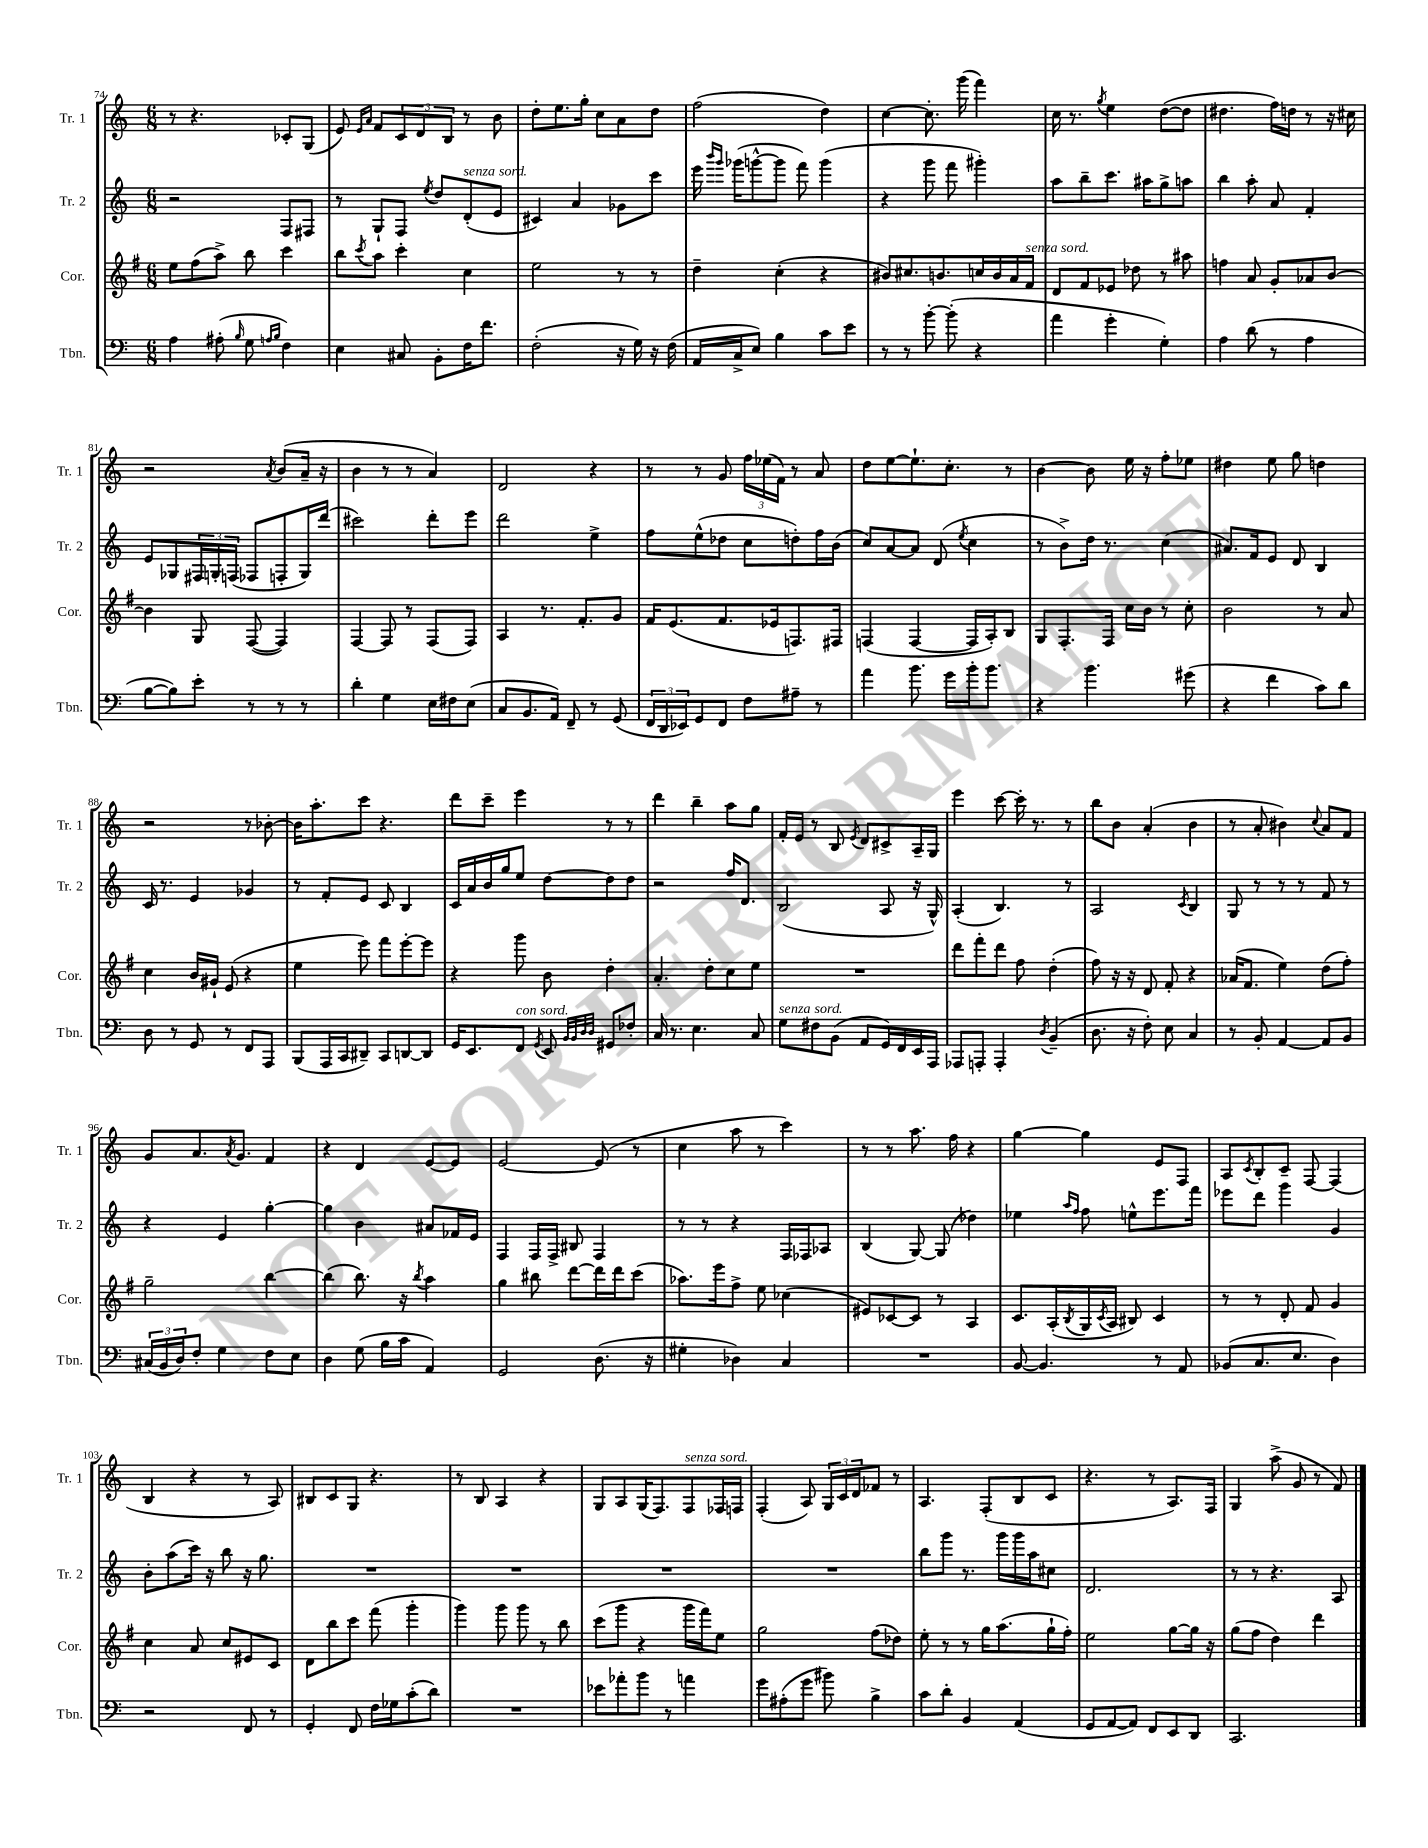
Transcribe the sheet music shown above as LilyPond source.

<<
\new StaffGroup <<
\new Staff = "s0" \with { instrumentName = "Tr. 1" shortInstrumentName = "Tr. 1" } {
    \clef treble \key c \major \numericTimeSignature \time 6/8
    r8 r4. ces'8-. g8( |
    e'8) \grace { e'16 a'16 } f'8 \tuplet 3/2 { c'8 d'8 b8 } r8 b'8 |
    d''8-. e''8. g''16-. c''8 a'8 d''8 |
    f''2( d''4) |
    c''4~ c''8.-. g'''16( f'''4) |
    c''16 r8. \acciaccatura { g''8 } e''4 d''8~( d''8 |
    dis''4. f''16) d''16 r8 r16 cis''16 |
    r2 \acciaccatura { a'8 } b'8( a'16-- r16 |
    b'4 r8 r8 a'4) |
    d'2 r4 |
    r8 r8 g'8 \tuplet 3/2 { f''16 ees''16( f'16) } r8 a'8 |
    d''8 e''8~ e''8.-! c''8.-. r8 |
    b'4~ b'8 e''16 r16 f''8-. ees''8 |
    dis''4 e''8 g''8 d''4 |
    r2 r8 bes'8~-. |
    bes'16 a''8.-. c'''8 r4. |
    d'''8 c'''8-- e'''4 r8 r8 |
    d'''4 b''4-- a''8 g''8 |
    f'16-. e'16 r8 b8 \acciaccatura { e'8 } d'8 cis'8-> a16-- g16 |
    e'''4 c'''8~ c'''16-. r8. r8 |
    b''8 b'8 a'4-.( b'4 |
    r8 a'8-. bis'4) \appoggiatura { c''8 } a'8 f'8 |
    g'8 a'8. \acciaccatura { a'8 } g'8. f'4 |
    r4 d'4 e'8~ e'8 |
    e'2~ e'8( r8 |
    c''4 a''8 r8 c'''4) |
    r8 r8 a''8. f''16 r4 |
    g''4~ g''4 e'8 f8 |
    a8 \acciaccatura { c'8 } b8-. c'8-- f8~ f4( |
    b4 r4 r8 a8) |
    bis8 c'8 g8 r4. |
    r8 b8 a4 r4 |
    g8 a8 g16( f8.) f8^\markup { \italic "senza sord." } fes16 f16 |
    f4-.( a8) \tuplet 3/2 { g16 c'16 d'16 } fes'8 r8 |
    a4. f8-.( b8 c'8 |
    r4. r8 a8.) f16 |
    g4 a''8->( g'8 r8 f'8) \bar "|." |
}
\new Staff = "s1" \with { instrumentName = "Tr. 2" shortInstrumentName = "Tr. 2" } {
    \clef treble \key c \major \numericTimeSignature \time 6/8
    r2 f8 fis8 |
    r8 g8-! f8 \acciaccatura { e''8 } d''8 d'8-.^\markup { \italic "senza sord." }( e'8 |
    cis'4) a'4 ges'8 c'''8 |
    e'''16 \grace { b'''16 g'''16 } ges'''16( g'''8~-^ g'''8 f'''8) g'''4( |
    r4 g'''8 f'''8 gis'''4-.) |
    a''8 b''8-- c'''8. ais''16 g''8-> a''8 |
    b''4 a''8-. a'8 f'4-. |
    e'8 ges8 \tuplet 3/2 { fis16 g16-. f16( } fes8 f8-. g16) d'''16( |
    cis'''2) d'''8-. e'''8 |
    d'''2 e''4-> |
    f''8 e''8-^( des''8 c''8 d''8-.) f''16 b'16( |
    c''8) a'8~ a'8 d'8( \acciaccatura { e''8 } c''4 |
    r8 b'8->) d''16 r8. c''4( |
    ais'8.) f'16 e'8 d'8 b4 |
    c'16 r8. e'4 ges'4 |
    r8 f'8-. e'8 c'8 b4 |
    c'16 a'16 b'16 g''16 e''8 d''8~ d''8 d''8 |
    r2 f''16 d'8. |
    b2( a8 r16 g16-^) |
    a4-.( b4.) r8 |
    a2 \acciaccatura { c'8 } b4 |
    g8 r8 r8 r8 f'8 r8 |
    r4 e'4 g''4~-. |
    g''4 b'4 ais'8 fes'16 e'16 |
    f4 f16 f16-> bis8 f4 |
    r8 r8 r4 f16 fes16 aes8 |
    b4( g8~) g8( des''4) |
    ees''4 \grace { a''16 f''16 } f''8 e''8-^ e'''8. f'''16 |
    ees'''8 d'''8 g'''4 g'4 |
    b'8-. a''8( c'''16) r16 b''8 r16 g''8. |
    R2. |
    R2. |
    R2. |
    R2. |
    b''8 g'''8 r8. g'''16 g'''16 a''16 cis''8 |
    d'2. |
    r8 r8 r4. a8 \bar "|." |
}
\new Staff = "s2" \with { instrumentName = "Cor." shortInstrumentName = "Cor." } {
    \clef treble \key g \major \numericTimeSignature \time 6/8
    e''8 fis''8( a''8->) b''8 c'''4 |
    b''8 \acciaccatura { c'''8 } a''8 c'''4-. c''4 |
    e''2 r8 r8 |
    d''4-- c''4-.( r4 |
    bis'8) cis''8. b'8. c''16 b'16 a'16 fis'16^\markup { \italic "senza sord." } |
    d'8 fis'8 ees'8 des''8 r8 ais''8 |
    f''4 a'8 g'8-. aes'8 b'8~ |
    b'4 g8 fis8~( fis4) |
    fis4~ fis8 r8 fis8( fis8) |
    a4 r8. fis'8.-. g'8 |
    fis'16 e'8.( fis'8. ees'16 f8.) fis16 |
    f4( f4~ f16 a16-.) b8 |
    g8 fis8.-. fis16 c''16 b'16 r8 c''8-. |
    b'2 r8 a'8 |
    c''4 b'16 gis'16-! e'8( r4 |
    e''4 e'''8) fis'''8 e'''8~-. e'''8 |
    r4 g'''8 b'8 d''4-. |
    a'4.-. d''8-. c''8 e''8 |
    R2. |
    d'''8 fis'''8-. d'''8 fis''8 d''4-.( |
    fis''8) r16 r16 d'8 fis'8-. r4 |
    aes'16( fis'8. e''4) d''8( fis''8-.) |
    g''2-- b''4~ |
    b''4( b''8.) r16 \acciaccatura { b''8 } a''4 |
    g''4 bis''8 d'''8~ d'''16 d'''16 c'''8( |
    aes''8.) e'''16 fis''8-> e''8 ces''4( |
    eis'8) ces'8~ ces'8 r8 a4 |
    c'8. a16-.( \acciaccatura { b8 } g16 \acciaccatura { c'8 } a16 bis8) c'4 |
    r8 r8 d'8-. fis'8 g'4 |
    c''4 a'8 c''8 eis'8 c'8 |
    d'8 b''8 c'''8 fis'''8( g'''4-. |
    g'''4) g'''8 g'''8 r8 b''8 |
    c'''8( g'''8 r4 g'''16 fis'''16) e''8 |
    g''2 fis''8( des''8) |
    e''8-. r8 r8 g''16 a''8.( g''16-! fis''16-.) |
    e''2 g''8~ g''16 r16 |
    g''8( fis''8 d''4) d'''4 \bar "|." |
}
\new Staff = "s3" \with { instrumentName = "Tbn." shortInstrumentName = "Tbn." } {
    \clef bass \key c \major \numericTimeSignature \time 6/8
    a4 ais8-.( \grace { b16 } g8 \grace { a16 b16 } f4) |
    e4 cis8 b,8-. f16 f'8. |
    f2-.( r16 g16) r16 f16( |
    a,16 c16-> e8) b4 c'8 e'8 |
    r8 r8 b'8~-. b'8-.( r4 |
    a'4 g'4-. g4-.) |
    a4 d'8( r8 a4 |
    b8~ b8) e'8-. r8 r8 r8 |
    d'4-. g4 e16 fis16 e8( |
    c8 b,8. a,16) f,8-- r8 g,8( |
    \tuplet 3/2 { f,16 d,16 ees,16) } g,8 f,8 f8 ais8-- r8 |
    a'4 b'8. g'16 b'16-. b'8. |
    r4 b'4. gis'8( |
    r4 f'4 c'8) d'8 |
    d8 r8 g,8 r8 f,8 a,,8 |
    b,,8( a,,16 c,16 dis,8--) c,8 d,8~ d,8 |
    g,16 e,8. f,8^\markup { \italic "con sord." } \acciaccatura { g,8 } e,8 \grace { b,32 b,32 d32 d32 } gis,8 fes8-. |
    c16 r8. e4. c8 |
    g8^\markup { \italic "senza sord." } fis8 b,8( a,8 g,16) f,16 e,16 a,,16 |
    aes,,8 a,,8-. a,,4-. \acciaccatura { d8 } b,4--( |
    d8. r16 f8-.) e8 c4 |
    r8 b,8-. a,4~ a,8 b,8 |
    \tuplet 3/2 { cis16( b,16 d16) } f8-. g4 f8 e8 |
    d4 g8( b16 c'16 a,4) |
    g,2 d8.( r16 |
    gis4-. des4) c4 |
    R2. |
    b,8~ b,4. r8 a,8 |
    bes,8( c8. e8. d4) |
    r2 f,8 r8 |
    g,4-. f,8 f16 ges16 c'8-.( d'8) |
    R2. |
    ees'8 aes'8-. b'8 r8 a'4 |
    g'8 ais8-.( g'8 bis'8) b4-> |
    c'8 d'8-. b,4 a,4( |
    g,8 a,8~ a,8) f,8 e,8 d,8 |
    c,2. \bar "|." |
}
>>
>>
\layout { \context { \Score currentBarNumber = #74 } }
